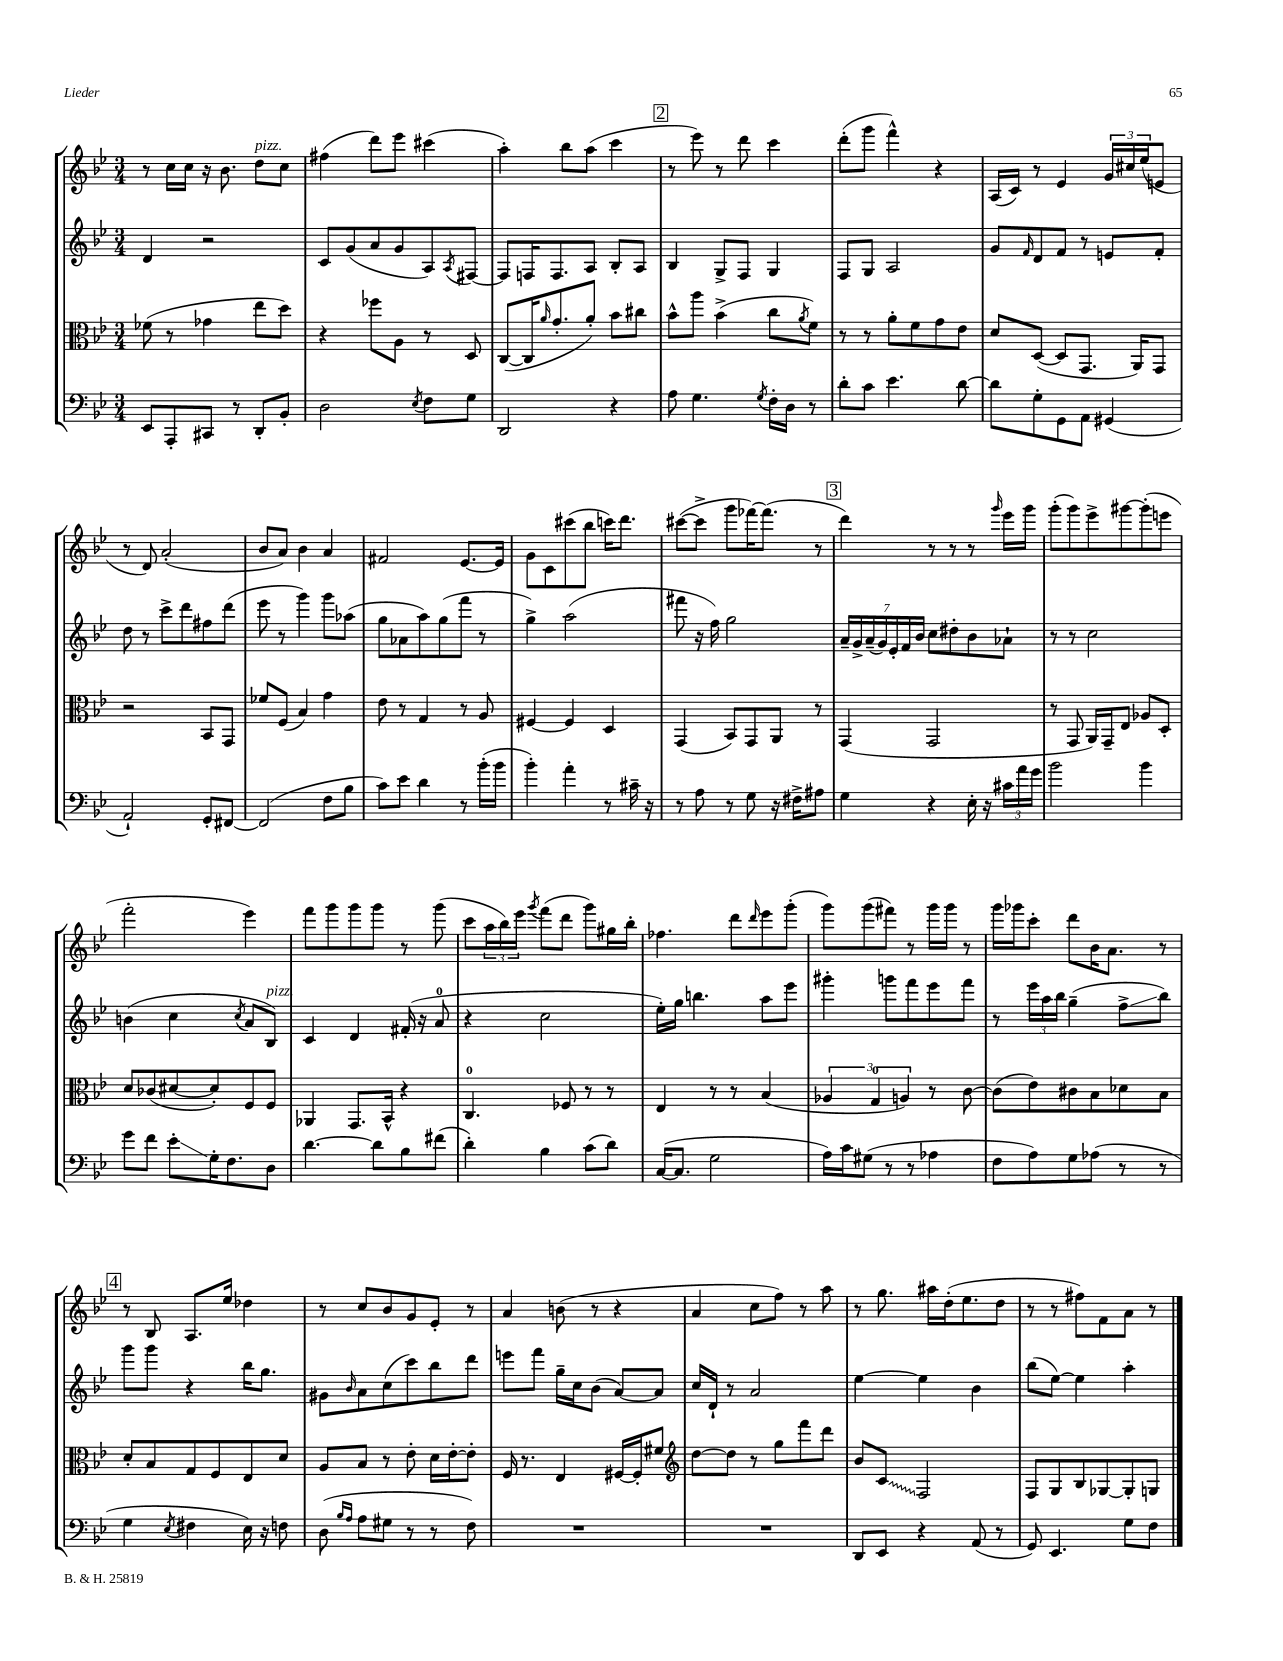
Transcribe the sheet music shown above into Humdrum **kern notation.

**kern	**kern	**kern	**kern
*staff4	*staff3	*staff2	*staff1
*clefF4	*clefC3	*clefG2	*clefG2
*k[b-e-]	*k[b-e-]	*k[b-e-]	*k[b-e-]
*M3/4	*M3/4	*M3/4	*M3/4
8EE-	(8f-	4d	8r
8AAA'	8r	.	16cc
.	.	.	16cc
8CC#	4g-	2r	16r
.	.	.	8.b-
8r	.	.	.
8DD'	8ee-	.	8dd
8BB-'	8dd)	.	8cc
=	=	=	=
2D	4r	8c	(4ff#
.	.	(8g	.
.	8ff-	8a	8ddd)
.	8A	8g	8eee-
8qE-	.	.	.
8F	8r	8A)	(4ccc#
.	.	8qA	.
8G	8D	[8F#	.
=	=	=	=
2DD	([8C	8F#]	4aa')
.	16C]	16F	.
.	16qqa	.	.
.	8.g'	8.F	.
.	.	.	8bb-
.	8a')	8A	(8aa
4r	8b-	8B-'	4ccc
.	8cc#	8A	.
=	=	=	=
8A	8b-^^	4B-	8r
4.G	8aa	.	8eee-)
.	(4b-^	8G^	8r
.	.	8F	8ddd
8qG	.	.	.
16F'	8cc	4G	4ccc
16D	.	.	.
.	8qa	.	.
8r	8f)	.	.
=	=	=	=
8d'	8r	8F	(8ddd'
8c	8r	8G	8ggg
4.e-	8a'	2A	4fff^^)
.	8f	.	.
.	8g	.	4r
[8d	8e-	.	.
=	=	=	=
8d]	8d	8g	(16A
.	.	.	16c)
.	.	16qqf	.
8G'	([8D	8d	8r
8GG	8D]	8f	4e-
8AA	8.GG	8r	.
(4GG#	.	8e	24g
.	.	.	24cc#
.	16AA)	.	.
.	.	.	(24ee-
.	8GG	8f'	8e
=	=	=	=
2AA`)	2r	8dd	8r
.	.	8r	8d)
.	.	8ccc^	(2a'
.	.	8ddd	.
8GG'	8BB-	8ff#	.
[8FF#	8GG	(8ddd	.
=	=	=	=
(2FF#]	8f-	8eee-	8b-
.	(8F	8r	8a)
.	4B-)	4ggg)	4b-
8F	4g	8ggg	4a
8B-	.	(8aa-	.
=	=	=	=
8c)	8e-	8gg	2f#
8e-	8r	8a-	.
4d	4G	8aa)	.
.	.	(8gg	.
8r	8r	8fff	[8.e-
(16b-'	8A	8r	.
16b-	.	.	16e-]
=	=	=	=
4b-')	[4F#	4gg^)	8g
.	.	.	8c
4a'	4F#]	(2aa	(8ccc#
.	.	.	8bb-
8r	4D	.	16ccc)
.	.	.	8.ddd
16c#~	.	.	.
16r	.	.	.
=	=	=	=
8r	(4GG	8fff#	([8ccc#
8A	.	16r	8ccc#^]
.	.	16ff)	.
8r	8BB-)	2gg	8ggg
8G	8GG	.	[16fff-)
.	.	.	(8.fff-]
16r	8AA	.	.
16F#^	.	.	.
8A#	8r	.	8r
=	=	=	=
4G	(4GG	28a~	4ddd)
.	.	28g^	.
.	.	(28a~	.
.	.	28g)	.
.	.	28e-'	.
.	.	28f	.
.	.	28b-	.
4r	2GG	8cc	8r
.	.	8dd#'	8r
16E-'	.	8b-	8r
16r	.	.	.
.	.	.	16qqggg
24c#	.	8a-`	16eee-
24a	.	.	.
.	.	.	16ggg
24g	.	.	.
=	=	=	=
2b-	8r	8r	(8ggg'
.	8GG	8r	8ggg)
.	16AA)	2cc	8eee-^
.	16GG~	.	.
.	8E-	.	[8ggg#
4b-	8A-	.	(8ggg#']
.	8D'	.	8eee
=	=	=	=
8g	8d	(4b	2fff'
8f	(8c-	.	.
8e-'	[8d#	4cc	.
16G'	8d#'])	.	.
8.F	.	.	.
.	.	8qcc	.
.	8F	8a	4eee-)
8D	8F	8B-)	.
=	=	=	=
[4.d	4AA-	4c	8fff
.	.	.	8ggg
.	8.GG	4d	8ggg
8d]	.	.	8ggg
.	16BB-^^	.	.
8B-	4r	(16f#'	8r
.	.	16r	.
(8f#	.	8a	(8ggg
=	=	=	=
4d')	4.C	4r	8ccc
.	.	.	24aa
.	.	.	24bb-)
.	.	.	24eee-
.	.	.	8qggg
4B-	.	2cc	(8fff
.	8F-	.	8ddd
(8c	8r	.	8ggg)
8d)	8r	.	16gg#
.	.	.	16bb-'
=	=	=	=
([16C	4E-	16ee-')	4.ff-
8.C]	.	16gg	.
.	.	4.bb	.
2G	8r	.	.
.	8r	.	8ddd
.	.	.	16qqddd
.	(4B-	8aa	8eee-
.	.	8eee-	(8ggg'
=	=	=	=
16A)	6A-	4ggg#'	8ggg)
16c	.	.	.
(8G#	.	.	(8ggg
.	6G	.	.
8r	.	8ggg	8fff#)
.	6A)	.	.
8r	.	8fff	8r
4A-	8r	8eee-	16ggg
.	.	.	16ggg
.	[8c	8fff	8r
=	=	=	=
8F	(8c]	8r	16ggg
.	.	.	16ggg-
8A)	8e-)	24eee-	8ccc'
.	.	24aa	.
.	.	24bb-	.
8G	8c#	(4gg~	8ddd
(8A-	8B-	.	16b-
.	.	.	8.a
8r	8d-	8ff^	.
8r	8B-	8bb-)	8r
=	=	=	=
4G	8d'	8ggg	8r
.	8B-	8ggg	8B-
8qE-	.	.	.
4F#	8G	4r	8.A
.	8F	.	.
.	.	.	16ee-
16E-)	8E-	16bb-	4dd-
16r	.	8.gg	.
8F	8d	.	.
=	=	=	=
(8D	8A	8g#	8r
16qqB-	.	.	.
16qqA	.	16qqb-	.
8A	8B-	8a	8cc
8G#	8r	(8cc	8b-
8r	8e-'	8ccc)	8g
8r	16d	8bb-	8e-'
.	[16e-'	.	.
8F)	8e-']	8ddd	8r
=	=	=	=
2.r	16F	8eee	4a
.	8.r	.	.
.	.	8fff	.
.	4E-	16gg~	(8b
.	.	16cc	.
.	.	(8b-	8r
.	[16F#	[8a)	4r
.	16F#']	.	.
.	8f#	8a]	.
=	=	=	=
*	*clefG2	*	*
2.r	[8dd	16cc	4a
.	.	16d`	.
.	8dd]	8r	.
.	8r	2a	8cc
.	8gg	.	8ff)
.	8fff	.	8r
.	8ddd	.	8aa
=	=	=	=
8DD	8b-	[4ee-	8r
8EE-	8c	.	8.gg
4r	2F	4ee-]	.
.	.	.	16aa#
.	.	.	(16dd'
.	.	.	8.ee-
(8AA	.	4b-	.
8r	.	.	8dd
=	=	=	=
8GG)	8F	(8bb-	8r
4.EE-	8G	[8ee-)	8r
.	8B-	4ee-]	8ff#)
.	[8G-	.	8f
8G	8G-']	4aa'	8a
8F	8G	.	8r
==	==	==	==
*-	*-	*-	*-
